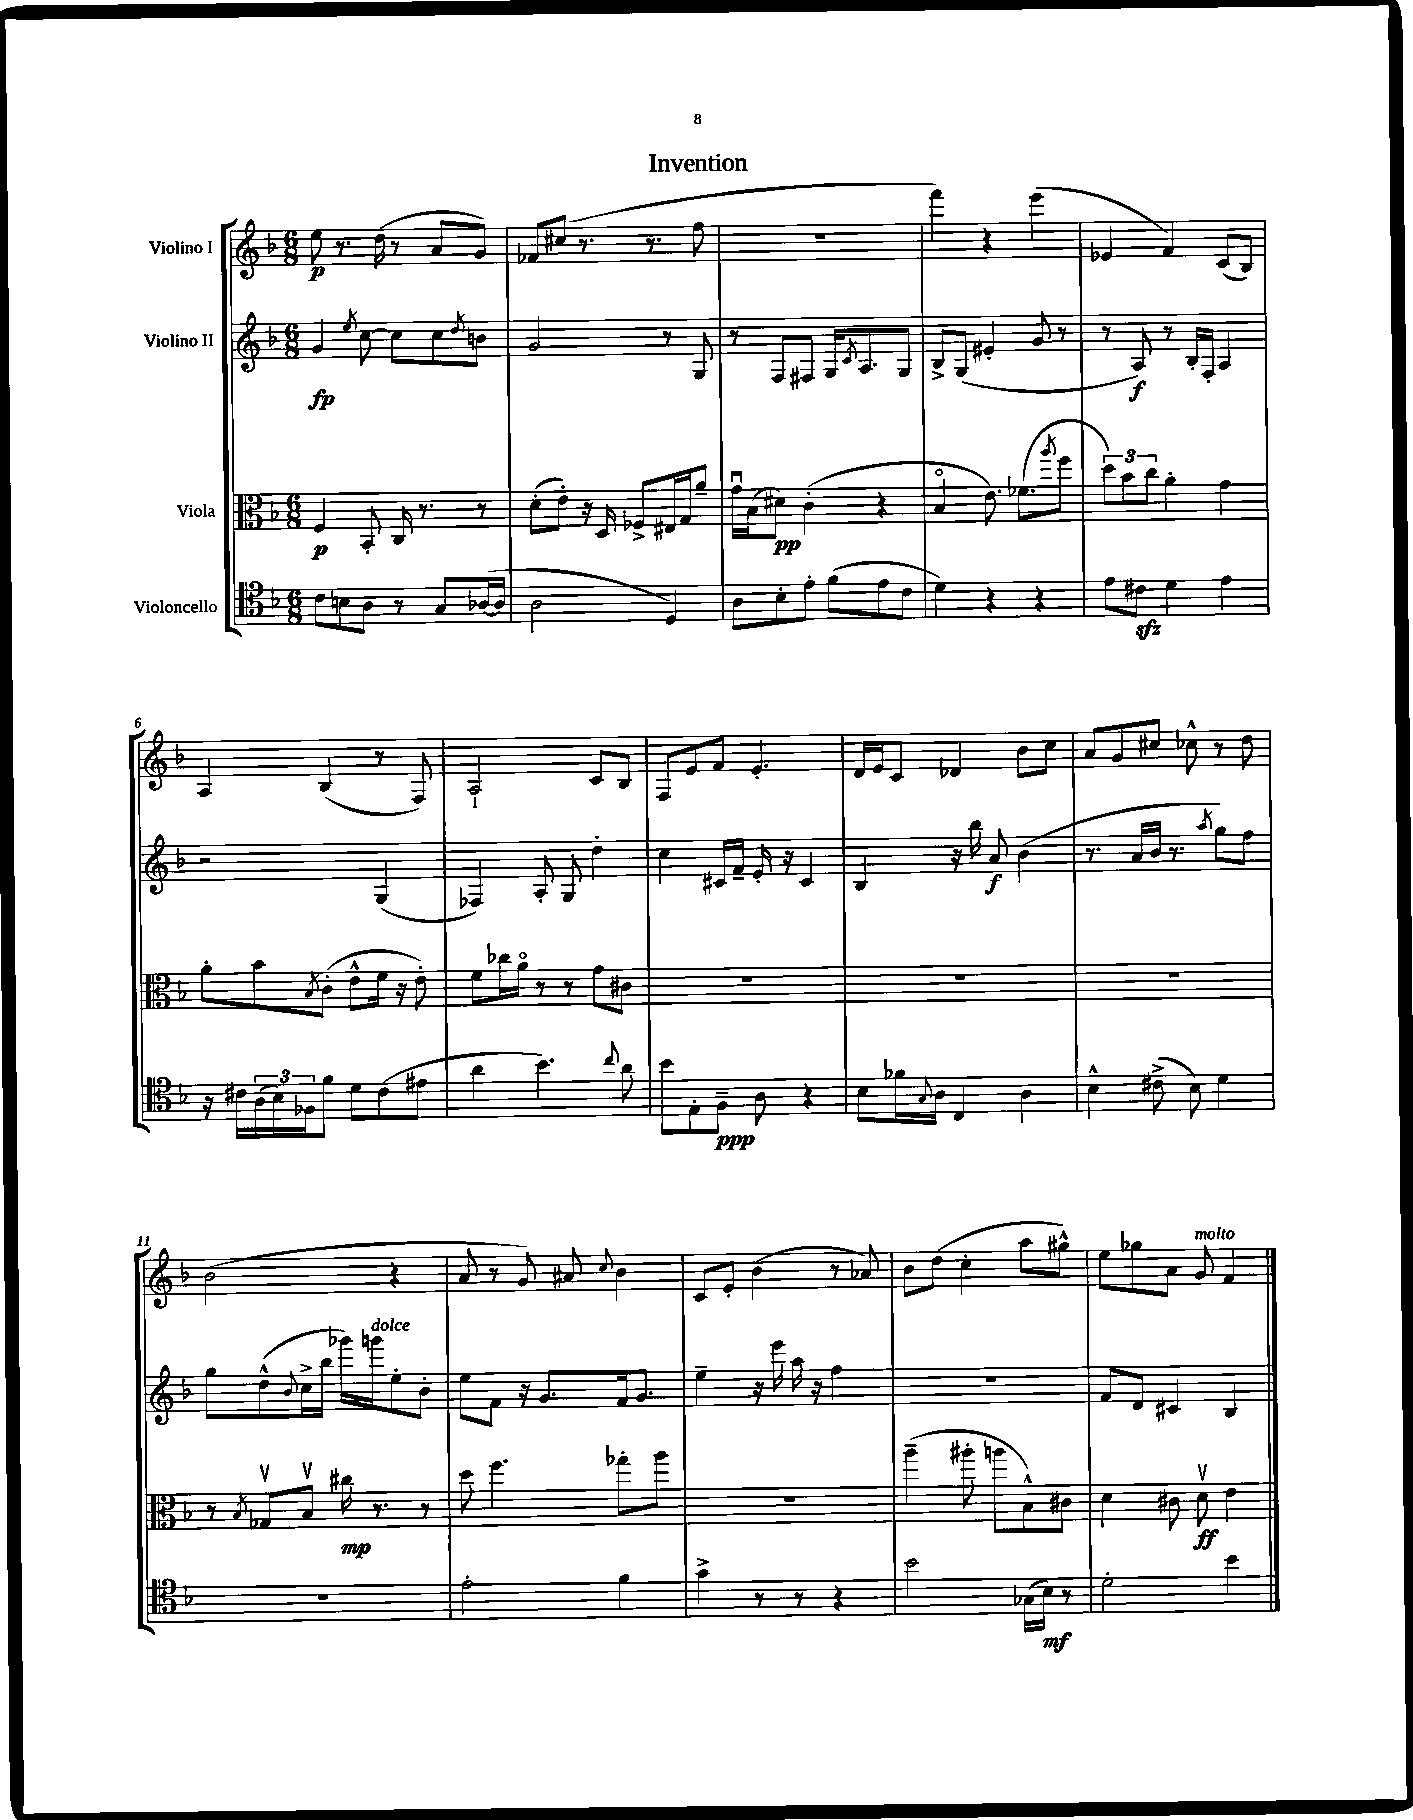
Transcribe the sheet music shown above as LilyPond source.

\header { title = "Invention" }
<<
\new StaffGroup <<
\new Staff = "s0" \with { instrumentName = "Violino I" } {
    \clef treble \key f \major \numericTimeSignature \time 6/8
    e''8\p r8. d''16( r8 a'8 g'8) |
    fes'8 cis''8( r8. r8. f''8 |
    R2. |
    f'''4) r4 e'''4( |
    ees'4 f'4) c'8( bes8) |
    a4 bes4( r8 f8) |
    a2-! c'8 bes8 |
    f8 e'8 f'8 e'4.-. |
    d'16 e'16 c'8 des'4 bes'8 c''8 |
    a'8 g'8 cis''8 ces''8-^ r8 d''8 |
    bes'2( r4 |
    a'8 r8 g'8) ais'8 \appoggiatura { c''8 } bes'4 |
    c'8 e'8-. bes'4( r8 aes'8) |
    bes'8 d''8( c''4-. a''8 gis''8-^) |
    e''8 ges''8 a'8 g'8^\markup { \italic "molto" } f'4 \bar "|." |
}
\new Staff = "s1" \with { instrumentName = "Violino II" } {
    \clef treble \key f \major \numericTimeSignature \time 6/8
    g'4\fp \acciaccatura { e''8 } c''8~ c''8 c''8 \acciaccatura { d''8 } b'8 |
    g'2 r8 g8 |
    r8 f8 fis8 g16 \acciaccatura { c'8 } a8. g8 |
    bes8-> g8( eis'4-. g'8 r8 |
    r8 a8\f) r8 bes16-. f16-. a4 |
    r2 g4( |
    fes4) a8-. g8 d''4-. |
    c''4 cis'16 f'16-- e'16-. r16 cis'4 |
    bes4 r16 bes''16 a'8\f bes'4( |
    r8. a'16 bes'16 r8. \acciaccatura { a''8 } g''8) f''8 |
    g''8 d''8-^( \appoggiatura { bes'8 } c''16-> bes''16 ges'''16) g'''16^\markup { \italic "dolce" } e''8-. bes'8-. |
    e''8 f'8 r16 g'8. f'16 g'8. |
    e''4-- r16 e'''16 a''16 r16 f''4 |
    R2. |
    f'8 d'8 cis'4 bes4 \bar "|." |
}
\new Staff = "s2" \with { instrumentName = "Viola" } {
    \clef alto \key f \major \numericTimeSignature \time 6/8
    f4\p bes,8-. c16 r8. r8 |
    d'8-.( e'8-.) r16 d16 fes8-> eis16 g16 a'8-- |
    g'16\downbow bes16( dis'8\pp) c'4-.( r4 |
    bes4\flageolet e'8.) fes'8.( \acciaccatura { a''8 } f''8 |
    \tuplet 3/2 { d''8) bes'8 c''8 } a'4-. g'4 |
    a'8-. bes'8 \acciaccatura { bes8 } c'8-.( e'8-^ f'16 r16 e'8-.) |
    f'8 ces''16 a'16\flageolet r8 r8 g'8 cis'8 |
    R2. |
    R2. |
    R2. |
    r8 \acciaccatura { bes8 } ges8\upbow bes8\upbow cis''16\mp r8. r8 |
    d''8 f''4. ges''8-. a''8 |
    R2. |
    a''4--( ais''8-. a''8 bes8-^) cis'8 |
    d'4 cis'8 d'8\upbow\ff e'4 \bar "|." |
}
\new Staff = "s3" \with { instrumentName = "Violoncello" } {
    \clef tenor \key f \major \numericTimeSignature \time 6/8
    c'8 b8 a8 r8 g8 aes16~( aes16 |
    a2 d4) |
    a8 bes8-. e'8-. f'8( e'8 c'8 |
    d'4) r4 r4 |
    e'8 cis'8\sfz d'4 e'4 |
    r16 cis'16 \tuplet 3/2 { a16( bes16) fes16 } f'8 d'8 cis'8( eis'8 |
    a'4 bes'4.) \appoggiatura { c''8 } a'8 |
    bes'8 e8-. f8--\ppp a8 r4 |
    bes8 fes'16 \appoggiatura { g8 } a16 c4 a4 |
    bes4-^ cis'8->( bes8) d'4 |
    R2. |
    e'2-. f'4 |
    g'4-> r8 r8 r4 |
    bes'2 ges16( bes16\mf) r8 |
    d'2-. bes'4 \bar "|." |
}
>>
>>
